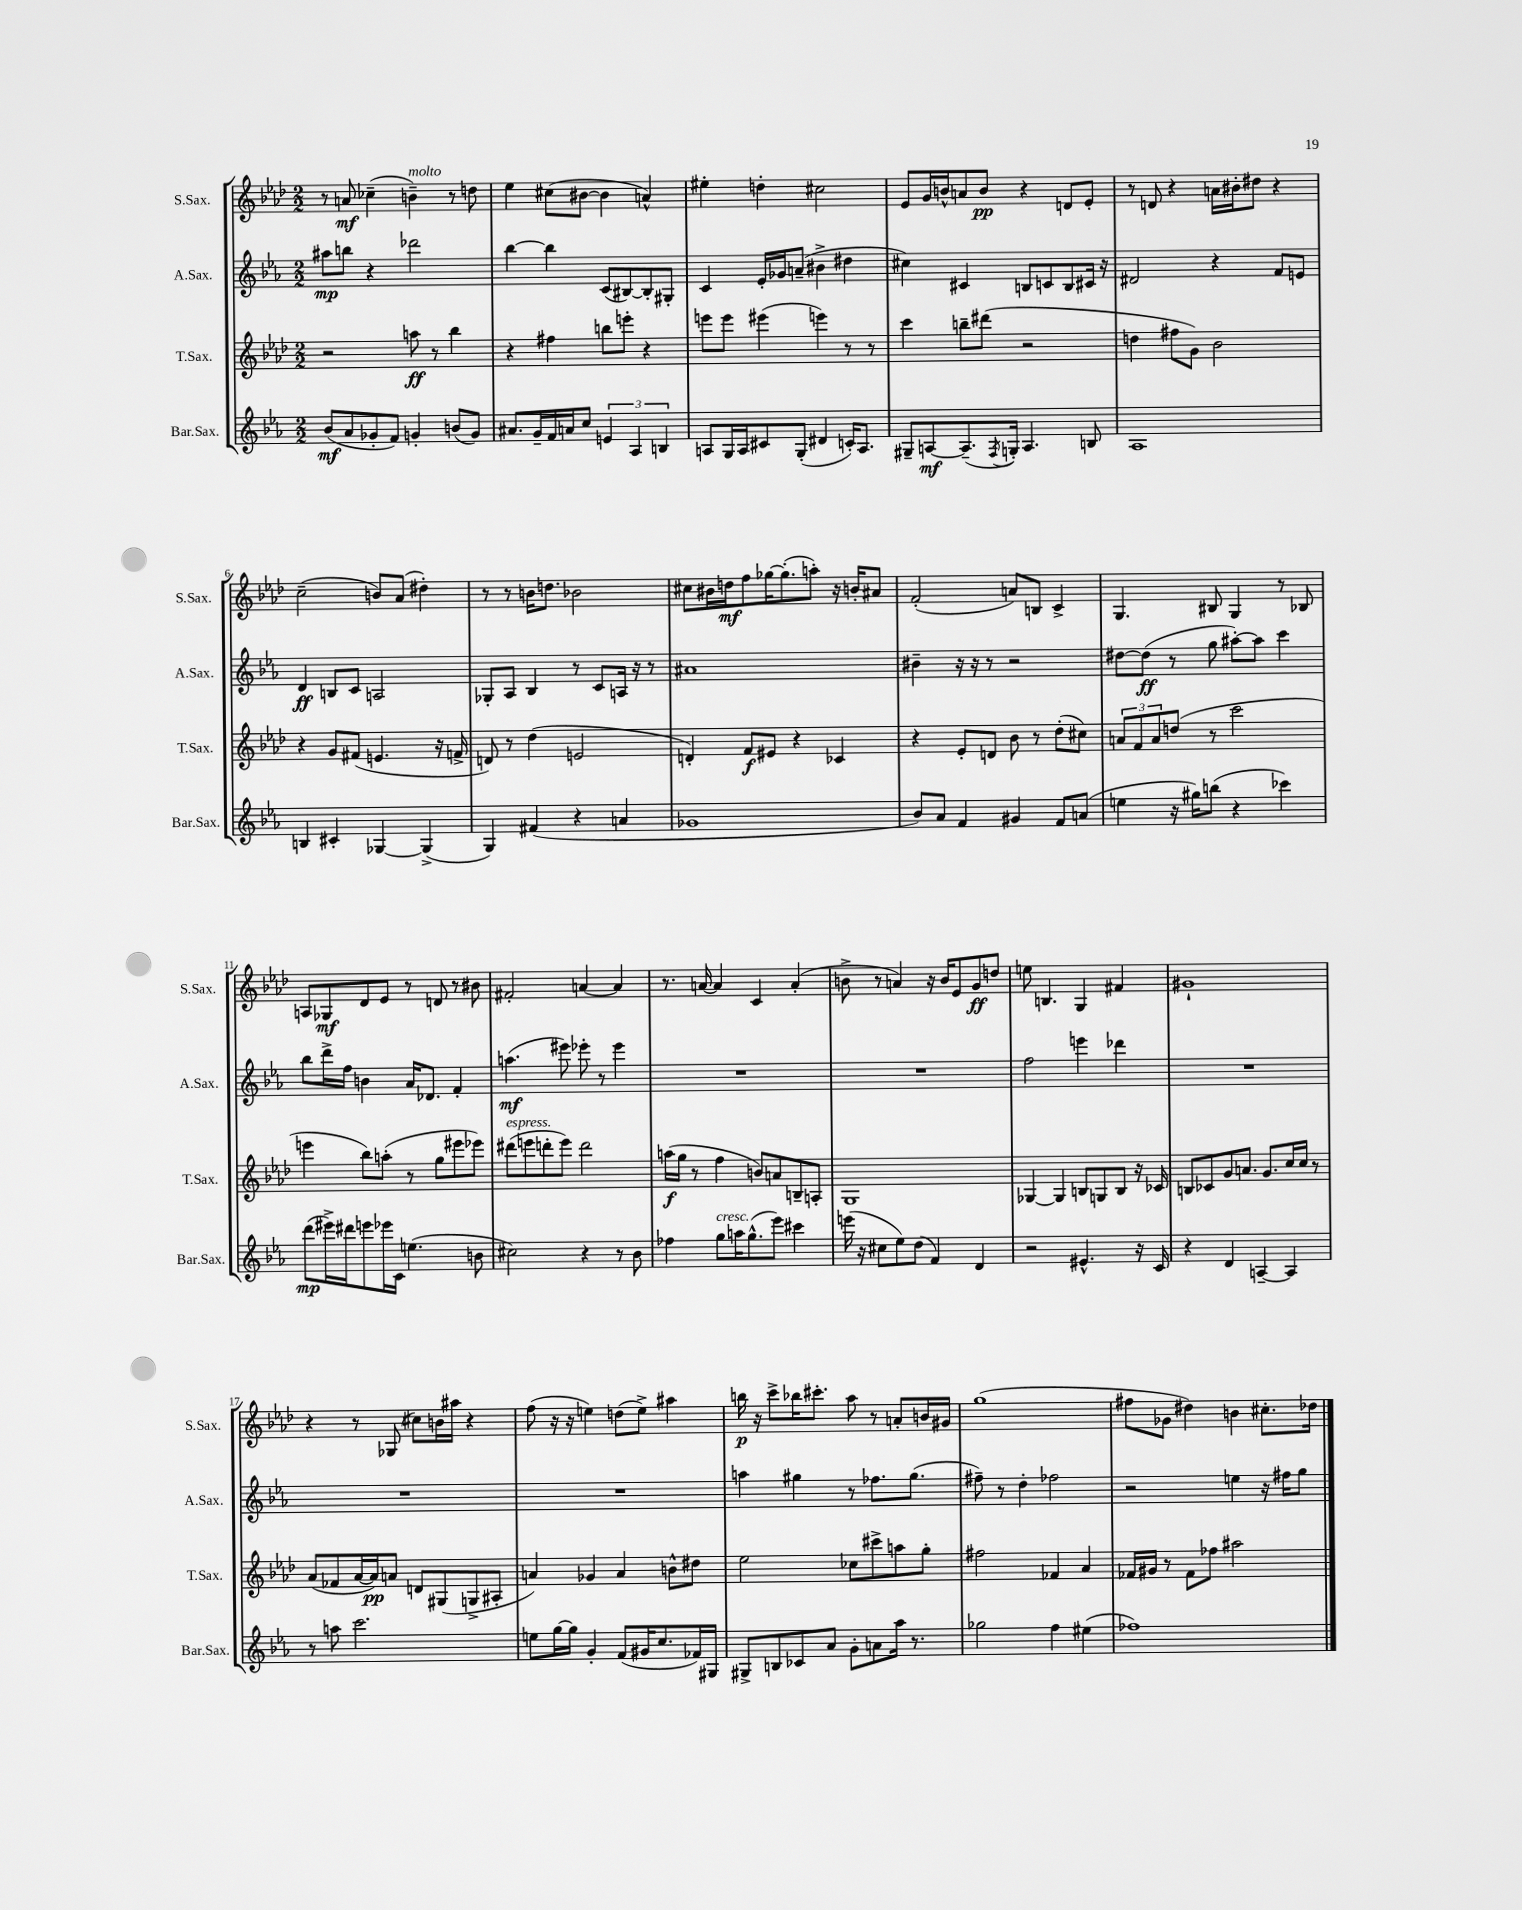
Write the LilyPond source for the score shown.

<<
\new StaffGroup <<
\new Staff = "s0" \with { instrumentName = "S.Sax." shortInstrumentName = "S.Sax." } {
    \clef treble \key aes \major \numericTimeSignature \time 2/2
    r8 a'8\mf ces''4--( b'4--^\markup { \italic "molto" }) r8 d''8 |
    ees''4 cis''8( bis'8~ bis'4 a'4-^) |
    eis''4-. d''4-. cis''2 |
    ees'8 g'16 b'16-^ a'8 b'8\pp r4 d'8 ees'8-. |
    r8 d'8 r4 a'16 bis'16-. dis''8 r4 |
    c''2--( b'8) aes'8( dis''4-.) |
    r8 r8 b'16 d''8. bes'2 |
    cis''8 bis'16 d''16\mf f''8 ges''16~ ges''8.-.( a''8-.) r16 b'16-. ais'8 |
    f'2-.( a'8) b8 c'4-> |
    g4. bis8 g4 r8 bes8 |
    a8 ges8\mf des'8 ees'8 r8 d'8 r8 bis'8 |
    fis'2-. a'4~ a'4 |
    r8. a'16~ a'4 c'4 a'4-.( |
    b'8-> r8 a'4) r16 b'16 ees'8 g'8\ff d''8 |
    e''8 b4. g4 fis'4 |
    gis'1-! |
    r4 r8 ges8( cis''8) b'16 ais''16 r4 |
    f''8( r16 r16 e''4) d''8( e''8->) ais''4 |
    b''16\p r16 c'''8-> bes''16 cis'''8.-. aes''8 r8 a'8-. b'16 gis'16 |
    g''1( |
    fis''8 ges'8 dis''4) b'4 cis''8.-. des''16 \bar "|." |
}
\new Staff = "s1" \with { instrumentName = "A.Sax." shortInstrumentName = "A.Sax." } {
    \clef treble \key ees \major \numericTimeSignature \time 2/2
    ais''8\mp b''8 r4 des'''2 |
    bes''4~ bes''4 c'8( bis8~) bis8-. gis8-. |
    c'4 ees'16-. ges'16 a'8--( bis'4-> dis''4 |
    cis''4) cis'4 b8 c'8 b8 cis'16 r16 |
    dis'2 r4 f'8 e'8 |
    d'4\ff b8 c'8 a2 |
    ges8-. aes8 bes4 r8 c'8 a16 r16 r8 |
    ais'1 |
    bis'4-- r16 r16 r8 r2 |
    dis''8~ dis''8\ff( r8 g''8 ais''8~-.) ais''8 c'''4 |
    bes''8 d'''16-> f''16 b'4 aes'16 des'8. f'4-. |
    a''4.\mf( eis'''8) ees'''8-. r8 ees'''4 |
    R1 |
    R1 |
    f''2 e'''4 des'''4 |
    R1 |
    R1 |
    R1 |
    a''4 gis''4 r8 fes''8. gis''8.( |
    fis''8--) r8 d''4-. fes''2 |
    r2 e''4 r16 fis''16 g''8 \bar "|." |
}
\new Staff = "s2" \with { instrumentName = "T.Sax." shortInstrumentName = "T.Sax." } {
    \clef treble \key aes \major \numericTimeSignature \time 2/2
    r2 a''8\ff r8 bes''4 |
    r4 fis''4 b''8 e'''8-. r4 |
    e'''8 e'''8 eis'''4( e'''4) r8 r8 |
    c'''4 b''8-- dis'''8( r2 |
    d''4 fis''8 g'8) bes'2 |
    r4 g'8 fis'8( e'4. r16 f'16-> |
    d'8) r8 des''4( e'2 |
    d'4-.) f'8\f eis'8 r4 ces'4 |
    r4 ees'8-. d'8 bes'8 r8 des''8-.( cis''8) |
    \tuplet 3/2 { a'8 f'8 a'8 } d''8( r8 c'''2 |
    e'''4 bes''8) a''8-.( r8 g''8 eis'''8 ees'''8) |
    dis'''8^\markup { \italic "espress." }( e'''8 d'''8-. e'''8) d'''2 |
    a''16\f( g''16 r8 f''4 b'8) a'8 b8-- a8-. |
    g1 |
    ges4~ ges4 b8 g8 b8 r16 ces'16 |
    b8 ces'8 g'8 a'8. g'8. c''16 c''16 r8 |
    aes'8( fes'8 aes'16~ aes'16\pp) a'8 d'8 gis8( g8-> ais8-. |
    a'4) ges'4 a'4 b'8-^ dis''8 |
    ees''2 ces''8 cis'''8-> a''8 g''8-. |
    fis''2 fes'4 aes'4 |
    fes'16 gis'16 r8 fes'8 fes''8 ais''2 \bar "|." |
}
\new Staff = "s3" \with { instrumentName = "Bar.Sax." shortInstrumentName = "Bar.Sax." } {
    \clef treble \key ees \major \numericTimeSignature \time 2/2
    bes'8\mf( aes'8 ges'8-. f'8) g'4-. b'8( g'8) |
    ais'8. g'16-- f'16 a'16 c''8 \tuplet 3/2 { e'4 aes4 b4 } |
    a8 g16 a16 cis'8 g8-.( dis'4 c'16-.) a8. |
    gis8-- a8~\mf a8.--( \acciaccatura { f8 } g16-.) a4. b8 |
    aes1 |
    b4 cis'4-. ges4~ ges4->( |
    g4) fis'4( r4 a'4 |
    ges'1 |
    bes'8) aes'8 f'4 gis'4 f'8 a'8( |
    e''4 r16 gis''16) b''8( r4 ces'''4) |
    d'''8\mp( eis'''16->) dis'''16 e'''8 ees'''16 c'16 e''4.( b'8 |
    cis''2) r4 r8 bes'8 |
    fes''4 g''8^\markup { \italic "cresc." } a''16 g''8.-^( ees'''8) cis'''4 |
    e'''16( r16 cis''8 ees''8) d''8( f'4) d'4 |
    r2 eis'4.-^ r16 c'16 |
    r4 d'4 a4~-- a4 |
    r8 a''8 c'''2. |
    e''8 g''16~ g''16 g'4-. f'8( gis'16 c''8. fes'16) gis16 |
    gis8-> b8 ces'8 aes'8 g'8-. a'8 aes''16 r8. |
    ges''2 f''4 eis''4( |
    fes''1) \bar "|." |
}
>>
>>
